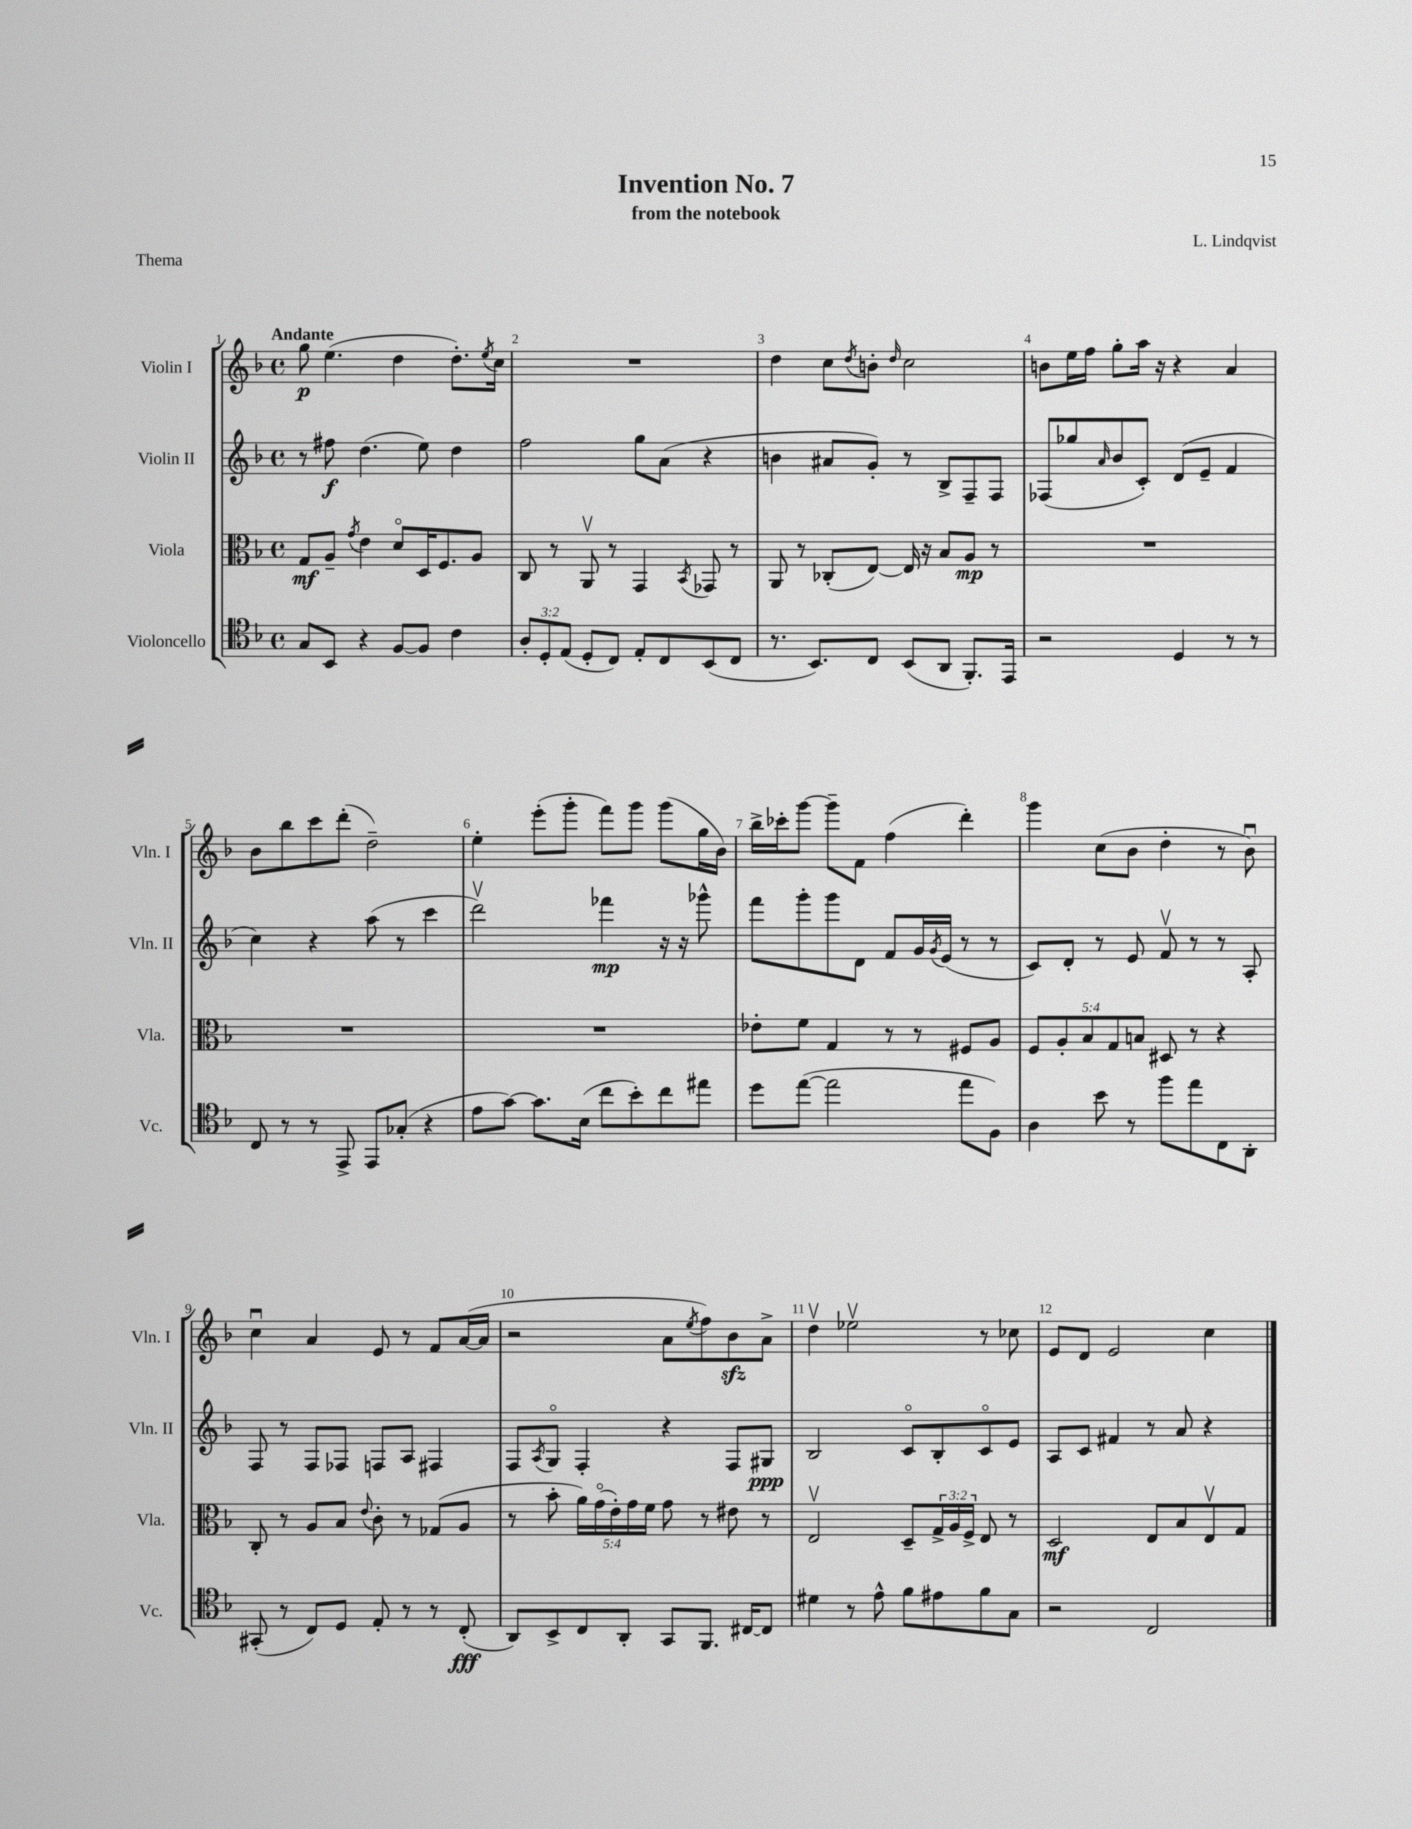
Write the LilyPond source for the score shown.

\header { title = "Invention No. 7" composer = "L. Lindqvist" subtitle = "from the notebook" piece = "Thema" }
<<
\new StaffGroup <<
\new Staff = "s0" \with { instrumentName = "Violin I" shortInstrumentName = "Vln. I" } {
    \clef treble \key f \major \defaultTimeSignature \time 4/4 \tempo "Andante"
    g''8\p e''4.( d''4 d''8.-.) \acciaccatura { e''8 } c''16 |
    R1 |
    d''4 c''8 \acciaccatura { d''8 } b'8-. \grace { d''16 } c''2 |
    b'8 e''16 f''16 g''8-. a''16 r16 r4 a'4 |
    bes'8 bes''8 c'''8 d'''8-.( d''2--) |
    e''4-. e'''8-.( g'''8-. f'''8) g'''8 g'''8( g''16 bes'16) |
    bes''16-> ces'''16-. g'''8~ g'''8-- f'8 f''4( d'''4-.) |
    g'''4 c''8( bes'8 d''4-. r8 bes'8\downbow) |
    c''4\downbow a'4 e'8 r8 f'8 a'16~( a'16 |
    r2 a'8 \acciaccatura { e''8 } f''8) bes'8\sfz a'8-> |
    d''4\upbow ees''2\upbow r8 ces''8 |
    e'8 d'8 e'2 c''4 \bar "|." |
}
\new Staff = "s1" \with { instrumentName = "Violin II" shortInstrumentName = "Vln. II" } {
    \clef treble \key f \major \defaultTimeSignature \time 4/4
    r8 fis''8\f d''4.( e''8) d''4 |
    f''2 g''8 a'8( r4 |
    b'4 ais'8 g'8-.) r8 bes8-> f8-- f8 |
    fes8( ges''8 \grace { a'16 } bes'8 c'8-.) d'8( e'8-- f'4 |
    c''4) r4 a''8( r8 c'''4 |
    d'''2\upbow) fes'''4\mp r16 r16 ges'''8-^ |
    f'''8 g'''8-. g'''8 d'8 f'8 g'16 \acciaccatura { g'8 } e'16( r8 r8 |
    c'8) d'8-. r8 e'8 f'8\upbow r8 r8 a8-. |
    f8 r8 f8 fes8 f8 a8 fis4 |
    f8 \acciaccatura { a8 } g8\flageolet f4-. r4 f8 gis8\ppp |
    bes2 c'8\flageolet bes8-. c'8\flageolet e'8 |
    a8 c'8 fis'4 r8 a'8 r4 \bar "|." |
}
\new Staff = "s2" \with { instrumentName = "Viola" shortInstrumentName = "Vla." } {
    \clef alto \key f \major \defaultTimeSignature \time 4/4 \override Staff.TupletNumber.text = #tuplet-number::calc-fraction-text
    g8\mf a8-- \acciaccatura { g'8 } e'4 d'8\flageolet d16 f8. a8 |
    c8 r8 a,8\upbow r8 g,4 \acciaccatura { bes,8 } ges,8 r8 |
    a,8 r8 ces8-.( e8~) e16 r16 bes8 a8\mp r8 |
    R1 |
    R1 |
    R1 |
    ees'8-. f'8 g4 r8 r8 fis8 a8 |
    \tuplet 5/4 { f8 a8-. bes8 g8 b8 } dis8 r8 r4 |
    c8-. r8 a8 bes8 \appoggiatura { e'8 } c'8-. r8 ges8( a8 |
    r8 bes'8-. \tuplet 5/4 { a'16) g'16\flageolet( e'16-.) g'16 f'16 } g'8 r8 eis'8 r8 |
    e2\upbow d8-- \tuplet 3/2 { g16-> a16 f16-> } e8 r8 |
    d2\mf e8 bes8 e8\upbow g8 \bar "|." |
}
\new Staff = "s3" \with { instrumentName = "Violoncello" shortInstrumentName = "Vc." } {
    \clef tenor \key f \major \defaultTimeSignature \time 4/4 \override Staff.TupletNumber.text = #tuplet-number::calc-fraction-text
    g8 bes,8 r4 f8~ f8 c'4 |
    \tuplet 3/2 { a8-. d8-. e8( } d8-. c8) e8-. c8 bes,8( c8 |
    r8. bes,8.) c8 bes,8( a,8 f,8.-.) e,16 |
    r2 d4 r8 r8 |
    c8 r8 r8 e,8-> e,8 ges8-.( r4 |
    e'8 g'8~) g'8. bes16( c''8 bes'8-.) c''8 eis''8 |
    d''8 e''8~( e''2 e''8 f8) |
    a4 bes'8 r8 f''8 e''8 c8 a,8-. |
    gis,8-.( r8 c8) d8 e8-. r8 r8 c8-.\fff( |
    a,8) bes,8-> c8 a,8-. g,8 f,8. cis16~ cis8 |
    dis'4 r8 e'8-^ f'8 eis'8 f'8 g8 |
    r2 c2 \bar "|." |
}
>>
>>
\layout { \context { \Score \override BarNumber.break-visibility = ##(#f #t #t) barNumberVisibility = #all-bar-numbers-visible } }
